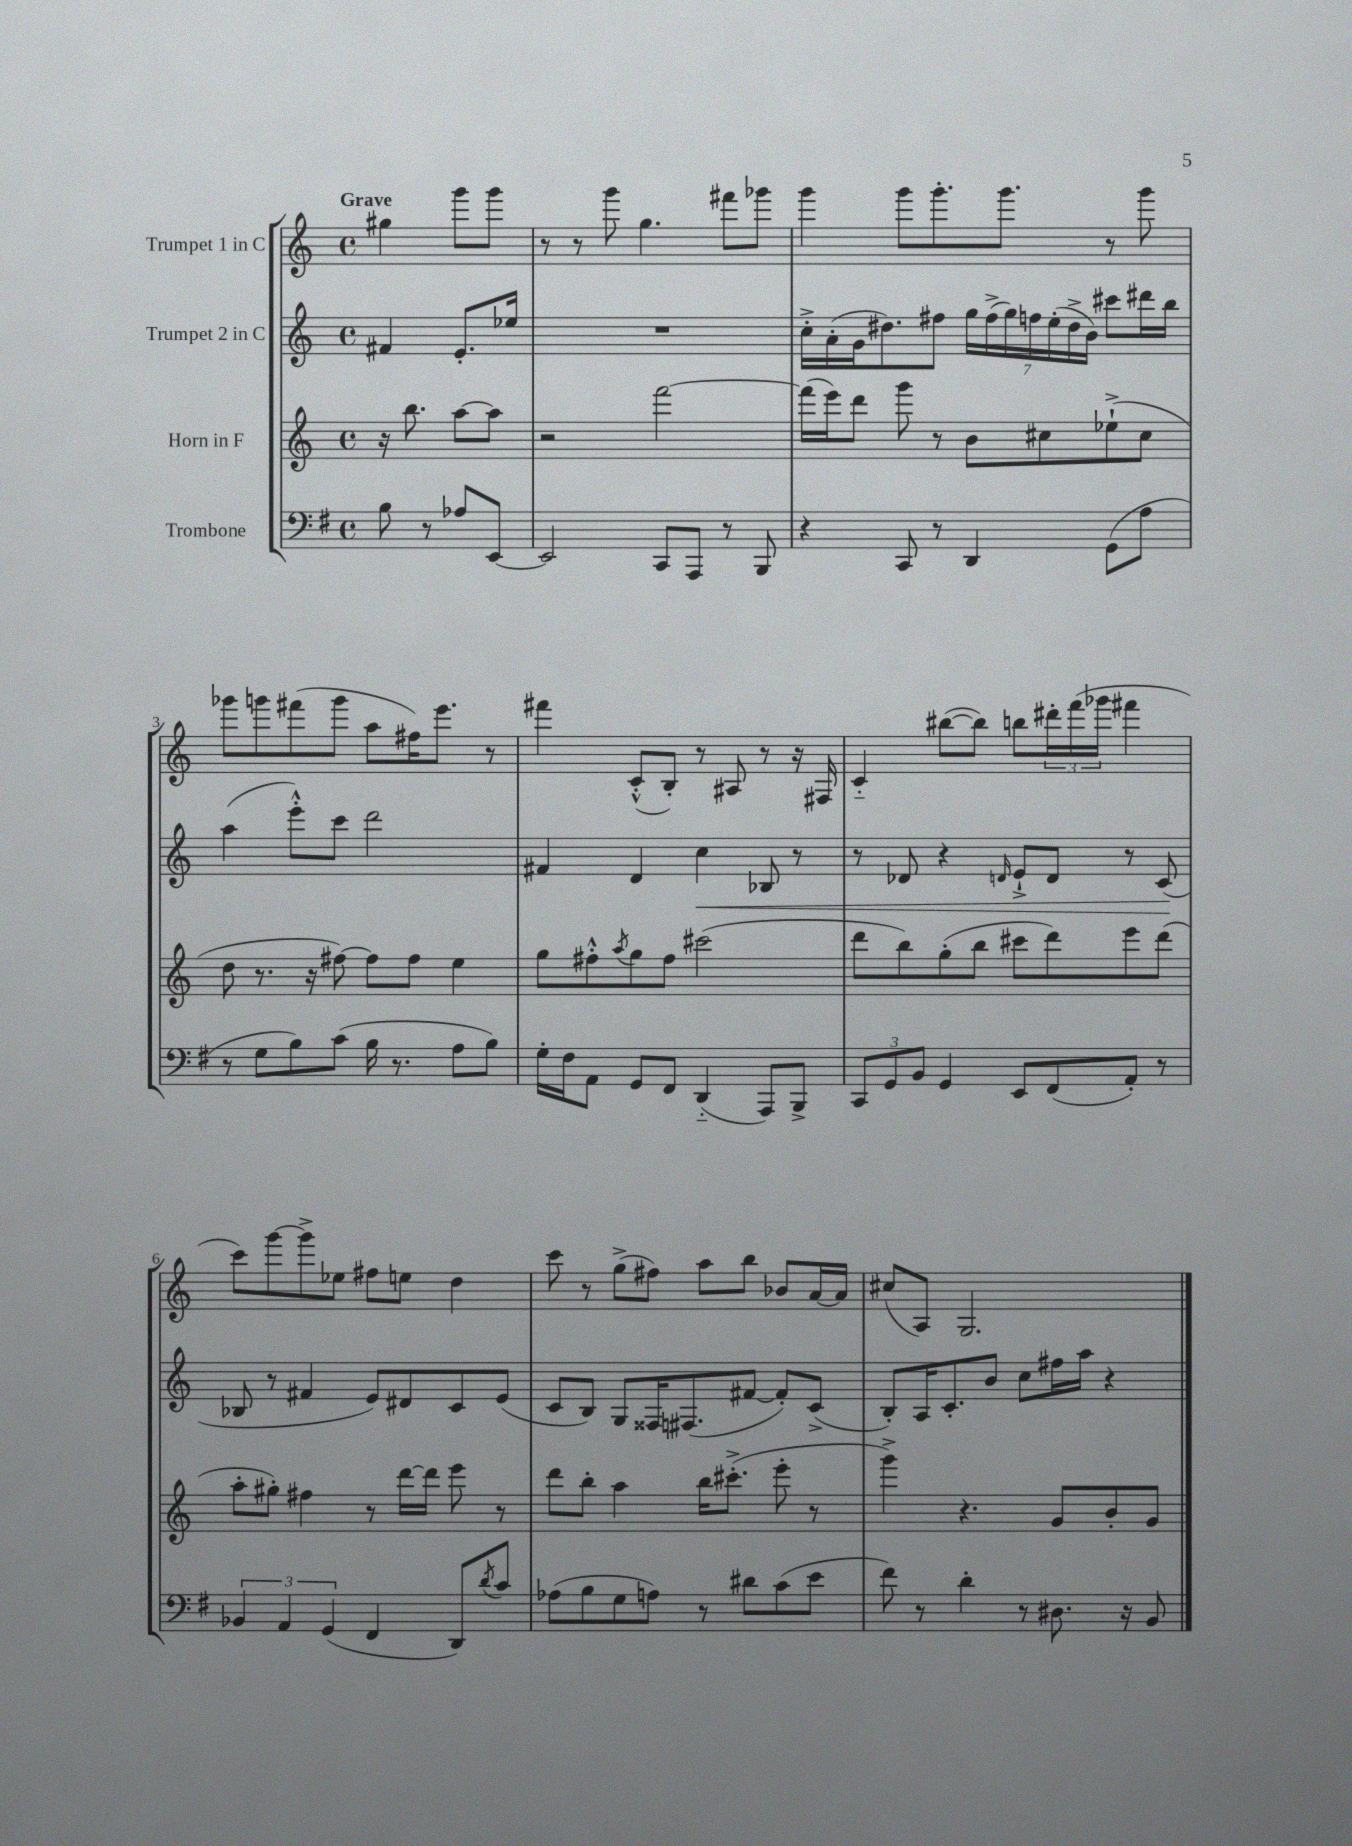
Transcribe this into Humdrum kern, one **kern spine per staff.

**kern	**kern	**kern	**kern
*staff4	*staff3	*staff2	*staff1
*clefF4	*clefG2	*clefG2	*clefG2
*k[f#]	*k[]	*k[]	*k[]
*M4/4	*M4/4	*M4/4	*M4/4
*met(c)	*met(c)	*met(c)	*met(c)
8B	16r	4f#	4gg#
.	8.bb	.	.
8r	.	.	.
8A-	[8aa	8.e'	8ggg
[8EE	8aa]	.	8ggg
.	.	16ee-	.
=	=	=	=
2EE]	2r	1r	8r
.	.	.	8r
.	.	.	8ggg
.	.	.	4.gg
8CC	[2fff	.	.
8AAA	.	.	.
8r	.	.	8fff#
8BBB	.	.	8ggg-
=	=	=	=
4r	(16fff]	16cc'^	4ggg
.	16eee)	(16a'	.
.	8ddd	16g	.
.	.	8.dd#)	.
8CC	8ggg	.	8ggg
8r	8r	8ff#	8.ggg'
4DD	8b	28gg	.
.	.	(28ff#^	.
.	.	.	8.ggg
.	.	28gg)	.
.	.	28ff	.
.	8cc#	.	.
.	.	(28ee'	.
.	.	28dd#^	.
.	.	28b)	.
(8GG	(8ee-`^	8ccc#	8r
8A	8cc#	16ddd#	8ggg
.	.	16bb	.
=	=	=	=
8r	8dd	(4aa	8ggg-
8G	8.r	.	8ggg
8B)	.	8eee'^^)	(8fff#
.	16r	.	.
(8c	[8ff#)	8ccc	8ggg
16B	8ff#]	2ddd	8aa
8.r	.	.	.
.	8ff#	.	16ff#)
.	.	.	8.eee
8A	4ee	.	.
8B)	.	.	8r
=	=	=	=
16G'	8gg	4f#	4fff#
16F#	.	.	.
8AA	8ff#'^^	.	.
.	8qaa	.	.
8GG	8gg	4d	(8c'^^
8FF#	8ff#	.	8B')
(4DD'~	(2ccc#	4cc	8r
.	.	.	8A#
8AAA)	.	8B-	8r
8BBB^	.	8r	16r
.	.	.	16F#
=	=	=	=
12CC	8ddd	8r	4c'~
12GG	.	.	.
.	8bb)	8d-	.
12BB	.	.	.
4GG	(8gg'	4r	([8bb#
.	8bb	.	8bb#])
.	.	16qqd	.
8EE	8ccc#	8e`^	8bb
(8FF#	8ddd)	8d	24ddd#'
.	.	.	(24fff
.	.	.	24ggg-
8AA')	8eee	8r	4fff#
8r	(8ddd	(8c	.
=	=	=	=
6BB-	8aa'	8B-	8ccc)
.	8gg#')	8r	[8ggg
6AA	.	.	.
.	4ff#	4f#	8ggg^]
(6GG	.	.	.
.	.	.	8ee-
4FF#	8r	8e)	8ff#
.	[16ddd	8d#	8ee
.	16ddd]	.	.
8DD)	8eee	8c	4dd
8qd	.	.	.
8c	8r	(8e	.
=	=	=	=
(8A-	8ddd	8c	8ccc
8B	8bb'	8B)	8r
8G	4aa	8G	(8gg^
8A)	.	16F##	8ff#)
.	.	(8.F#	.
8r	16bb	.	8aa
.	(8.ccc#'^	.	.
8d#	.	[8f#	8bb
(8c	8eee'	8f#'])	8b-
8e	8r	(8c^	[16a
.	.	.	16a]
=	=	=	=
8f#)	4ggg^)	8B')	(8cc#
8r	.	16A	8A)
.	.	8.c'	.
4d'	4.r	.	2.G
.	.	8b	.
8r	.	8cc	.
8.D#	8g	16ff#	.
.	.	16aa	.
.	8b'	4r	.
16r	.	.	.
8BB	8g	.	.
==	==	==	==
*-	*-	*-	*-
